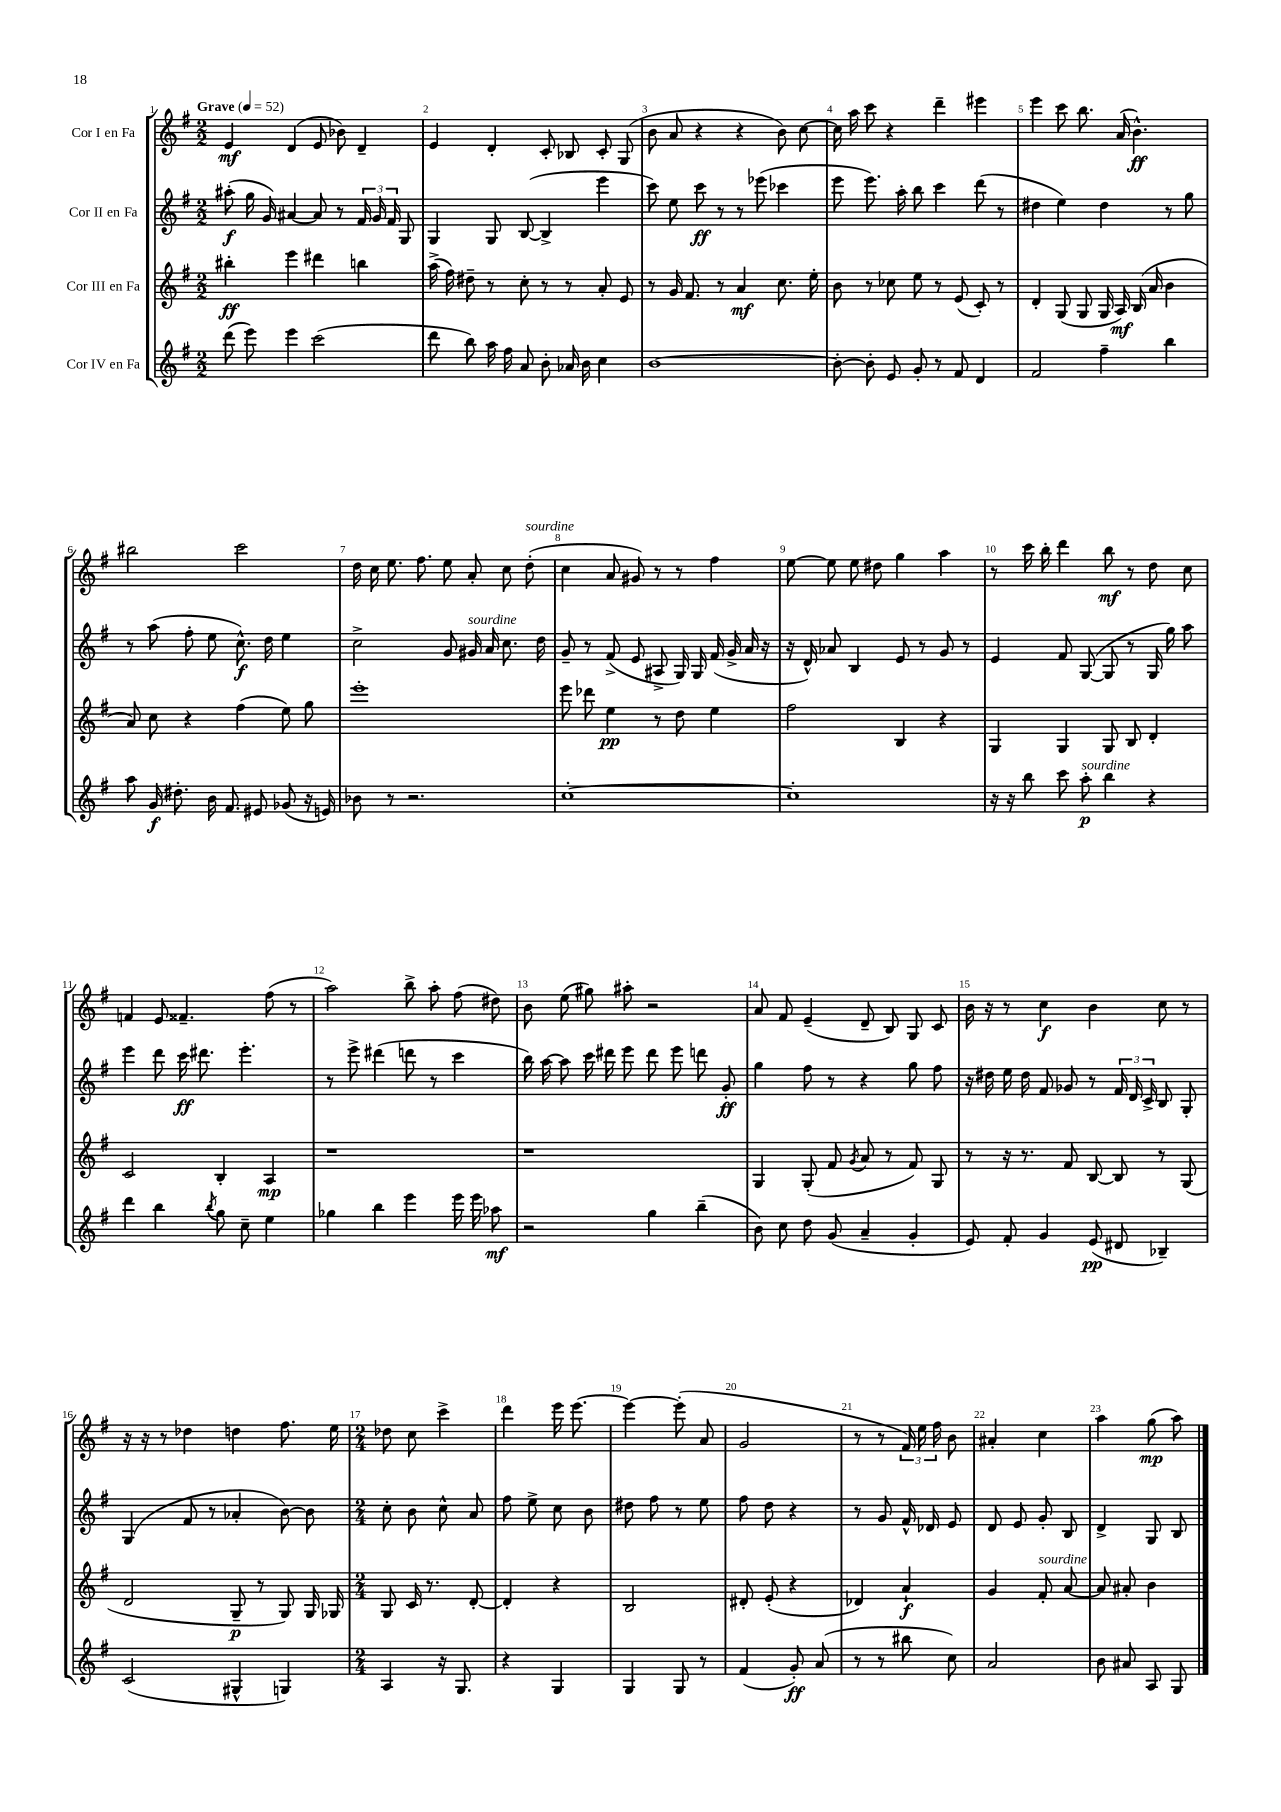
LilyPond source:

<<
\new StaffGroup <<
\new Staff = "s0" \with { instrumentName = "Cor I en Fa" } {
    \clef treble \key g \major \numericTimeSignature \time 2/2 \tempo "Grave" 4 = 52
    \autoBeamOff e'4\mf d'4( e'8 bes'8) d'4-- |
    e'4 d'4-. c'8-. bes8 c'8-. g8( |
    b'8 a'8 r4 r4 b'8) c''8~ |
    c''16 a''16 c'''8 r4 d'''4-- eis'''4 |
    e'''4 c'''8 b''8. a'16( b'4.-^\ff) |
    bis''2 c'''2 |
    d''16 c''16 e''8. fis''8. e''8 a'8-. c''8 d''8-.^\markup { \italic "sourdine" }( |
    c''4 a'8 gis'8) r8 r8 fis''4 |
    e''8~ e''8 e''8 dis''8 g''4 a''4 |
    r8 c'''16 b''16-. d'''4 b''8\mf r8 d''8 c''8 |
    f'4 e'8 fisis'4.-- fis''8( r8 |
    a''2) b''8-> a''8-. fis''8( dis''8) |
    b'8 e''8( gis''8) ais''8-. r2 |
    a'8 fis'8 e'4--( d'8-- b8) g8 c'8 |
    b'16 r16 r8 c''4\f b'4 c''8 r8 |
    r16 r16 r8 des''4 d''4 fis''8. e''16 |
    \numericTimeSignature \time 2/4 des''8 c''8 c'''4-> |
    d'''4 e'''16 e'''8.~ |
    e'''4~ e'''8-.( a'8 |
    g'2 |
    r8 r8 \tuplet 3/2 { fis'16) e''16 fis''16 } b'8 |
    ais'4-. c''4 |
    a''4 g''8\mp( a''8) \bar "|." |
}
\new Staff = "s1" \with { instrumentName = "Cor II en Fa" } {
    \clef treble \key g \major \numericTimeSignature \time 2/2
    \autoBeamOff ais''8-.\f( g''16 g'16) ais'4~ ais'8 r8 \tuplet 3/2 { fis'16 g'16 fis'16 } g8 |
    g4 g8 b8~( b4-> e'''4 |
    c'''8) e''8 c'''8\ff r8 r8 ees'''8( ces'''4 |
    e'''8 e'''8.) a''16-. b''8 c'''4 d'''8( r8 |
    dis''4 e''4) dis''4 r8 g''8 |
    r8 a''8( fis''8-. e''8 c''8.-^\f) d''16 e''4 |
    c''2-> g'8 gis'16^\markup { \italic "sourdine" } a'16 c''8. d''16 |
    g'8-- r8 fis'8->( e'8 ais8-> g16) g16 fis'16( g'16-> a'16 r16 |
    r16 d'16-^) aes'8 b4 e'8 r8 g'8 r8 |
    e'4 fis'8 g8~( g8 r8 g16 g''16) a''8 |
    e'''4 d'''8 c'''16\ff dis'''8. e'''4.-. |
    r8 e'''8-> dis'''4( d'''8 r8 c'''4 |
    b''16) a''16~ a''8 c'''16 dis'''16 e'''8 dis'''8 e'''8 d'''8 g'8-.\ff |
    g''4 fis''8 r8 r4 g''8 fis''8 |
    r16 dis''16 e''16 dis''16 fis'8 ges'8 r8 \tuplet 3/2 { fis'16 d'16 c'16-> } b8 g8-. |
    g4( fis'8 r8 aes'4-. b'8~) b'8 |
    \numericTimeSignature \time 2/4 c''8-. b'8 c''8-^ a'8 |
    fis''8 e''8-> c''8 b'8 |
    dis''8 fis''8 r8 e''8 |
    fis''8 d''8 r4 |
    r8 g'8 fis'16-^ des'16 e'8 |
    d'8 e'8 g'8-. b8 |
    d'4-> g8 b8 \bar "|." |
}
\new Staff = "s2" \with { instrumentName = "Cor III en Fa" } {
    \clef treble \key g \major \numericTimeSignature \time 2/2
    \autoBeamOff bis''4-.\ff e'''4 dis'''4 b''4 |
    a''16->( fis''16) dis''8-- r8 c''8-. r8 r8 a'8-. e'8 |
    r8 g'16 fis'8. r8 a'4\mf c''8. e''16-. |
    b'8 r8 ces''8 e''8 r8 e'8( c'8-.) r8 |
    d'4-. g8( g8 g16 a16\mf) b16( a'16 b'4 |
    a'8) c''8 r4 fis''4( e''8) g''8 |
    e'''1-. |
    e'''8 des'''8 e''4\pp r8 d''8 e''4 |
    fis''2 b4 r4 |
    g4 g4 g8 b8 d'4-. |
    c'2 b4-. a4\mp |
    r1 |
    r1 |
    g4 g8-.( fis'8 \acciaccatura { g'8 } a'8 r8 fis'8) g8 |
    r8 r16 r8. fis'8 b8~ b8 r8 g8( |
    d'2 g8--\p r8 g8) g16 ges16 |
    \numericTimeSignature \time 2/4 g8 c'16 r8. d'8~-. |
    d'4-. r4 |
    b2 |
    dis'8-. e'8-.( r4 |
    des'4) a'4-!\f |
    g'4 fis'8-.^\markup { \italic "sourdine" } a'8~ |
    a'8 ais'8-. b'4 \bar "|." |
}
\new Staff = "s3" \with { instrumentName = "Cor IV en Fa" } {
    \clef treble \key g \major \numericTimeSignature \time 2/2
    \autoBeamOff d'''8( e'''8) e'''4 c'''2( |
    d'''8 b''8) a''16 fis''16 a'8 b'8-. aes'16 b'16 c''4 |
    b'1~ |
    b'8~-. b'8-. e'8 g'8-. r8 fis'8 d'4 |
    fis'2 fis''4-- b''4 |
    a''8 g'16\f dis''8.-. b'16 fis'8. eis'8 ges'8( r16 e'16) |
    bes'8 r8 r2. |
    c''1~-. |
    c''1-. |
    r16 r16 b''8 c'''8 a''8-.\p^\markup { \italic "sourdine" } b''4 r4 |
    d'''4 b''4 \acciaccatura { b''8 } g''8 c''8-- e''4 |
    ges''4 b''4 e'''4 e'''16 e'''16 aes''8\mf |
    r2 g''4 b''4--( |
    b'8) c''8 d''8 g'8( a'4-- g'4-. |
    e'8) fis'8-. g'4 e'8\pp( dis'8 bes4--) |
    c'2( gis4-^ g4) |
    \numericTimeSignature \time 2/4 a4 r16 g8. |
    r4 g4 |
    g4 g8 r8 |
    fis'4( g'8-.\ff) a'8( |
    r8 r8 bis''8 c''8) |
    a'2 |
    b'8 ais'8 a8 g8 \bar "|." |
}
>>
>>
\layout { \context { \Score \override BarNumber.break-visibility = ##(#f #t #t) barNumberVisibility = #all-bar-numbers-visible } }
